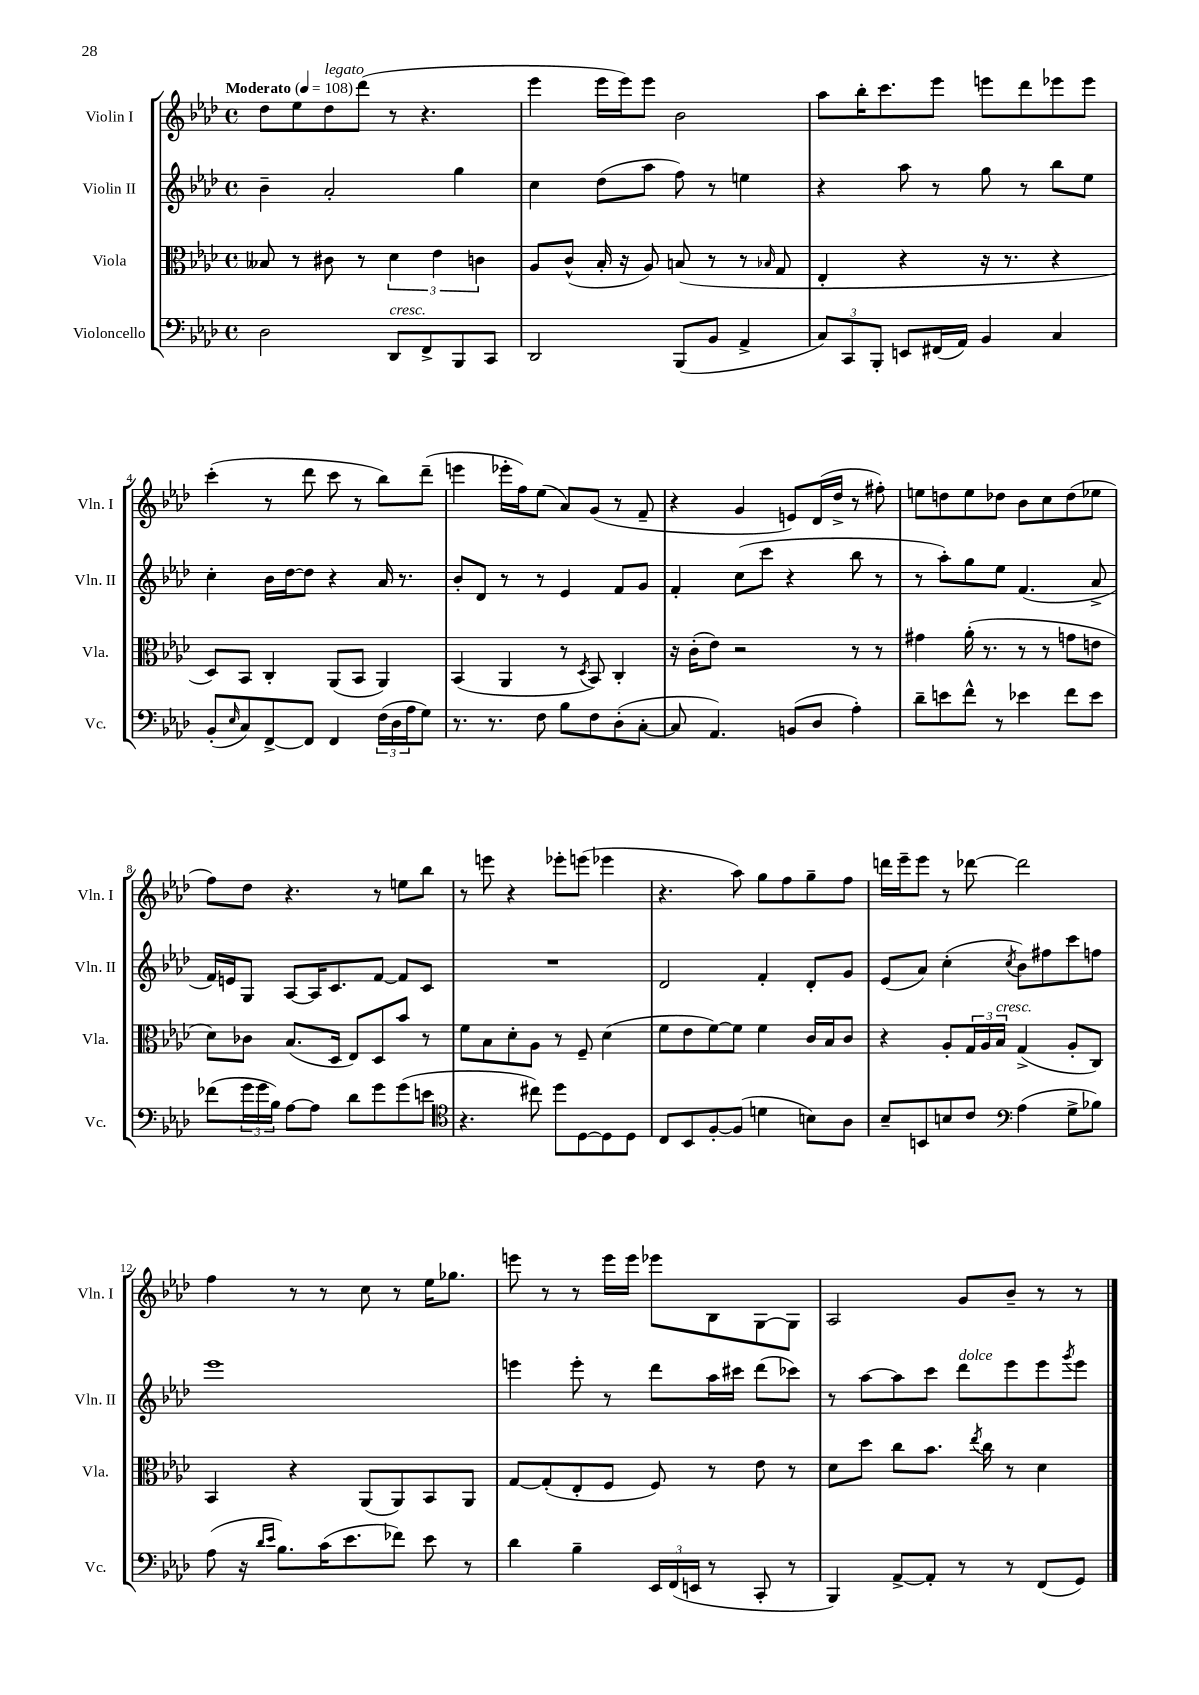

**kern	**kern	**kern	**kern
*staff4	*staff3	*staff2	*staff1
*clefF4	*clefC3	*clefG2	*clefG2
*k[b-e-a-d-]	*k[b-e-a-d-]	*k[b-e-a-d-]	*k[b-e-a-d-]
*M4/4	*M4/4	*M4/4	*M4/4
*met(c)	*met(c)	*met(c)	*met(c)
*MM108	*MM108	*MM108	*MM108
2D-	8B--	4b-~	8dd-
.	8r	.	8ee-
.	8c#	2a-'	8dd-
.	8r	.	(8ddd-
8DD-	6d-	.	8r
8FF^	.	.	4.r
.	6e-	.	.
8BBB-	.	4gg	.
.	6c	.	.
8CC	.	.	.
=	=	=	=
2DD-	8A-	4cc	4eee-
.	(8c^^	.	.
.	16B-'	(8dd-	16eee-
.	16r	.	16eee-)
.	8A-)	8aa-	8eee-
(8BBB-	(8B	8ff)	2b-
8BB-	8r	8r	.
4AA-^	8r	4ee	.
.	16qqB-	.	.
.	8G	.	.
=	=	=	=
12C)	4E-'	4r	8aa-
12CC	.	.	.
.	.	.	16bb-'
12BBB-'	.	.	.
.	.	.	8.ccc
8EE	4r	8aa-	.
(16FF#	.	8r	8eee-
16AA-)	.	.	.
4BB-	16r	8gg	8eee
.	8.r	.	.
.	.	8r	8ddd-
4C	4r	8bb-	8eee-
.	.	8ee-	8eee-
=	=	=	=
(8BB-'	8D-)	4cc'	(4ccc'
16qqE-	.	.	.
8C)	8BB-	.	.
[8FF^	4C'	16b-	8r
.	.	[16dd-	.
8FF]	.	8dd-]	8ddd-
4FF	(8AA-	4r	8ccc
.	8BB-	.	8r
(24F	4AA-)	16a-	8bb-)
24D-	.	.	.
.	.	8.r	.
24A-	.	.	.
8G)	.	.	(8ddd-~
=	=	=	=
8.r	(4BB-	8b-'	4eee
.	.	8d-	.
8.r	.	.	.
.	4AA-	8r	16eee-'
.	.	.	16ff)
8F	.	8r	(8ee-
8B-	8r	4e-	8a-)
.	8qD-	.	.
8F	8BB-)	.	(8g
(8D-'	4C'	8f	8r
[8C'	.	8g	8f~
=	=	=	=
8C]	16r	4f'	4r
.	(16c'	.	.
4.AA-)	8e-)	.	.
.	2r	(8cc	4g
.	.	8ccc	.
(8BB	.	4r	8e)
8D-	.	.	(16d-
.	.	.	16dd-^
4A-')	8r	8bb-	8r
.	8r	8r	8ff#')
=	=	=	=
8d-~	4g#	8r	8ee
8e	.	8aa-')	8dd
8f^^	(16a-'	8gg	8ee
.	8.r	.	.
8r	.	8ee-	8dd-
4e-	8r	(4.f	8b-
.	8r	.	8cc
8f	8g	.	(8dd-
8e-	8e	8a-^	8ee-
=	=	=	=
(8f-	8d-)	16f)	8ff)
.	.	16e	.
24g	8c-	8G	8dd-
24g	.	.	.
24B-)	.	.	.
[8A-	(8.B-	[8A-	4.r
8A-]	.	16A-]	.
.	16D-	8.c	.
8d-	8E-)	.	.
8g	8D-	[8f	8r
(8g	8b-	8f]	8ee
8e	8r	8c	8bb-
=	=	=	=
*clefC4	*	*	*
4.r	8f	1r	8r
.	8B-	.	8eee
.	8d-'	.	4r
8cc#)	8A-	.	.
8dd-	8r	.	8eee-'
[8D-	8F~	.	(8eee
8D-]	(4d-	.	4eee-
8D-	.	.	.
=	=	=	=
8C	8f	2d-	4.r
8BB-	8e-	.	.
[8F'	[8f)	.	.
(8F]	8f]	.	8aa-)
4d	4f	4f'	8gg
.	.	.	8ff
8B)	16c	8d-'	8gg~
.	16B-	.	.
8A-	8c	8g	8ff
=	=	=	=
8B-~	4r	(8e-	16ddd
.	.	.	16eee-~
8BB	.	8a-)	8eee-
8B	8A-'	(4cc'	8r
8c	24G	.	[8ddd-
.	24A-	.	.
.	24B-	.	.
*clefF4	*	*	*
.	.	8qcc	.
(4A-	(4G^	8b-)	2ddd-]
.	.	8ff#	.
8G^	8A-'	8ccc	.
8B-)	8C)	8ff	.
=	=	=	=
(8A-	4BB-	1eee-	4ff
16r	.	.	.
16qqd-	.	.	.
16qqe-	.	.	.
8.B-)	.	.	.
.	4r	.	8r
(16c	.	.	8r
8.e-	.	.	.
.	(8AA-	.	8cc
8f-)	8AA-)	.	8r
8e-	8BB-	.	16ee-
.	.	.	8.gg-
8r	8AA-	.	.
=	=	=	=
4d-	[8G	4eee	8eee
.	(8G']	.	8r
4B-~	8E-'	8eee'	8r
.	8F	8r	16eee
.	.	.	16eee
24EE-	8F)	8ddd-	8eee-
(24FF	.	.	.
24EE	.	.	.
8r	8r	16aa-	8B-
.	.	16ccc#	.
8CC'	8e-	(8ddd-	[8G
8r	8r	8ccc-)	8G]
=	=	=	=
4BBB-)	8d-	8r	2A-
.	8dd-	[8aa-	.
[8AA-^	8cc	8aa-]	.
8AA-']	8.b-	8ccc	.
8r	.	8ddd-	8g
.	8qee-	.	.
.	16cc	.	.
8r	8r	8eee-	8b-~
(8FF	4d-	8eee-	8r
.	.	8qggg	.
8GG)	.	8eee-	8r
==	==	==	==
*-	*-	*-	*-
